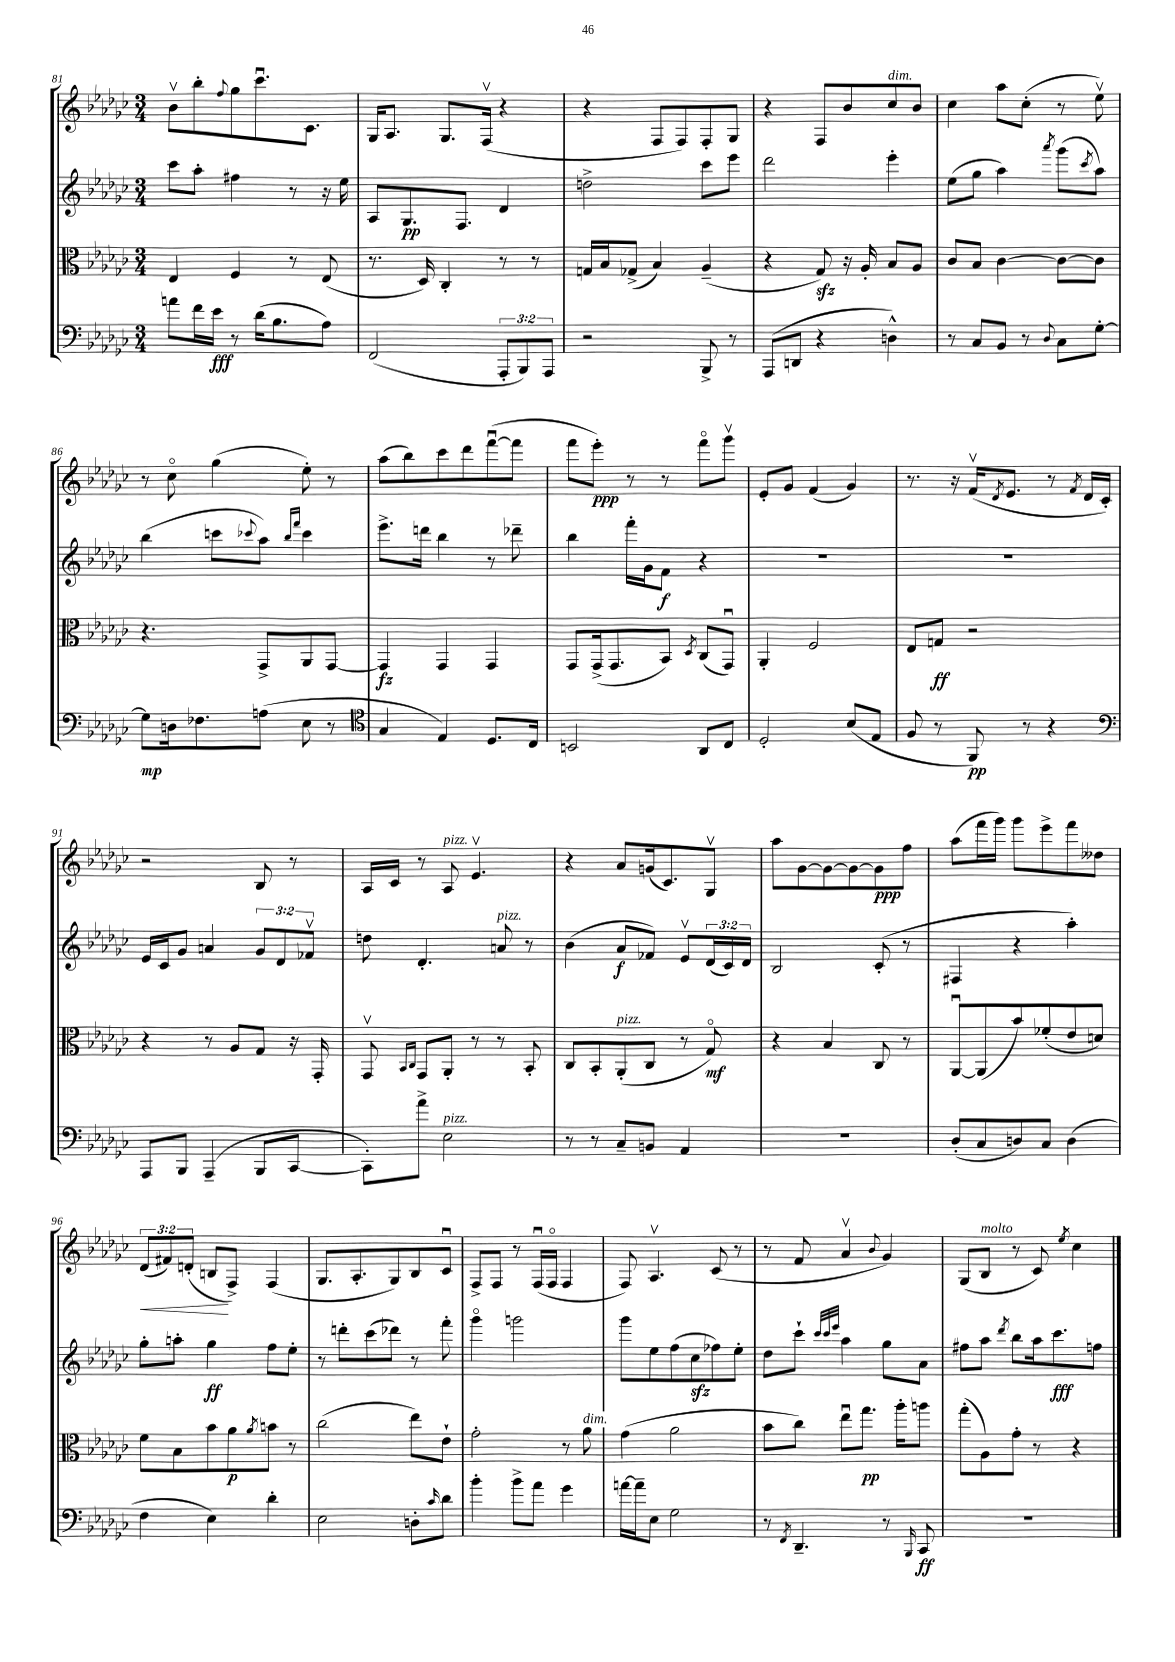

**kern	**kern	**kern	**kern
*staff4	*staff3	*staff2	*staff1
*clefF4	*clefC3	*clefG2	*clefG2
*k[b-e-a-d-g-c-]	*k[b-e-a-d-g-c-]	*k[b-e-a-d-g-c-]	*k[b-e-a-d-g-c-]
*M3/4	*M3/4	*M3/4	*M3/4
8a	4E-	8ccc-	8b-v
16f	.	8aa-'	8bb-'
16e-	.	.	.
.	.	.	8qqff
8r	4F	4ff#	8gg-
(16d-	.	.	8.ccc-u
8.B-	.	.	.
.	8r	8r	.
.	.	.	8.c-
8A-)	(8E-	16r	.
.	.	16ee-	.
=	=	=	=
(2FF	8.r	8A-	16G-
.	.	.	8.A-
.	.	8.G-	.
.	16D-)	.	.
.	4C-'	.	8.G-
.	.	8.F	.
.	.	.	(16Fv
12AAA-'	8r	4d-	4r
12BBB-)	.	.	.
.	8r	.	.
12AAA-	.	.	.
=	=	=	=
2r	16G	2dd^	4r
.	16B-	.	.
.	(8G-^	.	.
.	4B-)	.	8F
.	.	.	8F)
8BBB-^	(4A-~	8ccc-	8F'
8r	.	8eee-	8G-
=	=	=	=
(8AAA-	4r	2ddd-	4r
8DD	.	.	.
4r	8G-)	.	8F
.	16r	.	8b-
.	16A-'	.	.
4D^^)	8B-	4eee-'	8cc-
.	8A-	.	8b-
=	=	=	=
8r	8c-	(8ee-	4cc-
8C-	8B-	8gg-	.
8BB-	[4c-	4aa-)	8aa-
8r	.	.	(8cc-'
8qqD-	.	8qaaa-	.
8C-	8c-_	(8ggg-	8r
.	.	8qccc-	.
[8G-'	8c-]	8aa-)	8ee-v)
=	=	=	=
8G-]	4.r	(4bb-	8r
16D	.	.	8cc-o
8.F-	.	.	.
.	.	8ccc	(4gg-
.	.	8qqccc-	.
(8A	8GG-^	8aa-)	.
.	.	16qqbb-	.
.	.	16qqfff	.
8E-	8AA-	4ccc-	8ee-')
8r	[8GG-	.	8r
=	=	=	=
*clefC4	*	*	*
4G-	4GG-]	8.eee-^	(8aa-
.	.	.	8bb-)
.	.	16ddd	.
4E-)	4GG-	4bb-	8ccc-
.	.	.	8ddd-
8.D-	4GG-	8r	([8fffu
.	.	8ddd-~	8fff]
16C-	.	.	.
=	=	=	=
2BB	8GG-	4bb-	8fff
.	(16GG-^	.	8eee-')
.	8.GG-	.	.
.	.	16fff'	8r
.	.	16g-	.
.	8BB-)	8f	8r
.	8qD-	.	.
8AA-	(8C-	4r	8fffo
8C-	8GG-u)	.	8ggg-v
=	=	=	=
2D-'	4AA-'	2.r	8e-'
.	.	.	8g-
.	2F	.	(4f
(8B-	.	.	4g-)
8E-	.	.	.
=	=	=	=
8F	8E-	2.r	8.r
8r	8G	.	.
.	.	.	16r
8FF)	2r	.	(16fv
.	.	.	8qd-
.	.	.	8.e-
8r	.	.	.
4r	.	.	8r
.	.	.	8qf
.	.	.	16d-
.	.	.	16c-')
=	=	=	=
*clefF4	*	*	*
8AAA-	4r	16e-	2r
.	.	16c-	.
8BBB-	.	8g-	.
(4AAA-~	8r	4a	.
.	8A-	.	.
8BBB-	8G-	12g-	8B-
.	.	12d-	.
[8CC-	16r	.	8r
.	.	12f-v	.
.	16GG-'	.	.
=	=	=	=
8CC-'])	8GG-v	8dd	16A-
.	.	.	16c-
.	16qqBB-	.	.
.	16qqC-	.	.
8a-^	8GG-	4.d-'	8r
2E-	8AA-'	.	8A-
.	8r	.	4.e-v
.	8r	8a	.
.	8BB-'	8r	.
=	=	=	=
8r	8C-	(4b-	4r
8r	8BB-'	.	.
8C-~	(8AA-'	8a-	8a-
8BB	8C-	8f-)	(16g
.	.	.	8.c-)
4AA-	8r	8e-v	.
.	8G-o)	(24d-	8G-v
.	.	24c-)	.
.	.	24d-	.
=	=	=	=
2.r	4r	2B-	8aa-
.	.	.	[8g-
.	4B-	.	8g-_
.	.	.	8g-_
.	8C-	(8c-'	8g-]
.	8r	8r	8ff
=	=	=	=
(8D-'	[8AA-u	4F#	(8aa-
8C-	(8AA-]	.	16fff
.	.	.	16ggg-)
8D)	8b-)	4r	8ggg-
8C-	(8f-'	.	8eee-^
(4D	8e-	4aa-')	8fff
.	8d)	.	8dd--
=	=	=	=
4F	8f	8gg-'	(12d-
.	.	.	12f#)
.	8B-	8aa'	.
.	.	.	(12d'
4E-)	8b-	4gg-	8B
.	8a-	.	8F^)
.	8qa-	.	.
4d-'	8b	8ff	(4F
.	8r	8ee-'	.
=	=	=	=
2E-	(2cc-	8r	8.G-
.	.	8ddd'	.
.	.	.	8.A-'
.	.	(8ccc-	.
.	.	8ddd-)	8G-)
8D'	8ee-)	8r	8B-
16qqc-	.	.	.
8d-	8e-`	8fff'	8c-u
=	=	=	=
4b-'	2g-'	4ggg-o	8F^
.	.	.	8F
8b-^	.	2ggg	8r
8a-	.	.	(16Fu
.	.	.	16Fo
4g-	8r	.	4F
.	8a-	.	.
=	=	=	=
[16a	(4g-	8ggg-	8F)
16a~]	.	.	.
8E-	.	8ee-	4.A-v
2G-	2a-	(8ff	.
.	.	8cc-	.
.	.	8ff-)	(8c-
.	.	8ee-'	8r
=	=	=	=
8r	8b-	8dd-	8r
8qFF	.	.	.
4.DD-~	8cc-)	8ccc-`	8f
.	.	32qqccc-	.
.	.	32qqccc-	.
.	.	32qqeee-	.
.	8ee-u	4aa-	4a-v
.	8.gg-	.	.
.	.	.	8qqb-
8r	.	8gg-	4g-)
.	16aa-'	.	.
16qqBBB-	.	.	.
8CC-	8aa	8a-	.
=	=	=	=
2.r	(8gg-'	8ff#	(8G-
.	8A-)	8aa-	8B-
.	.	8qddd-	.
.	8g-'	8bb-	8r
.	8r	16aa-	8c-)
.	.	8.ccc-	.
.	.	.	8qee-
.	4r	.	4cc-
.	.	8ff	.
==	==	==	==
*-	*-	*-	*-
